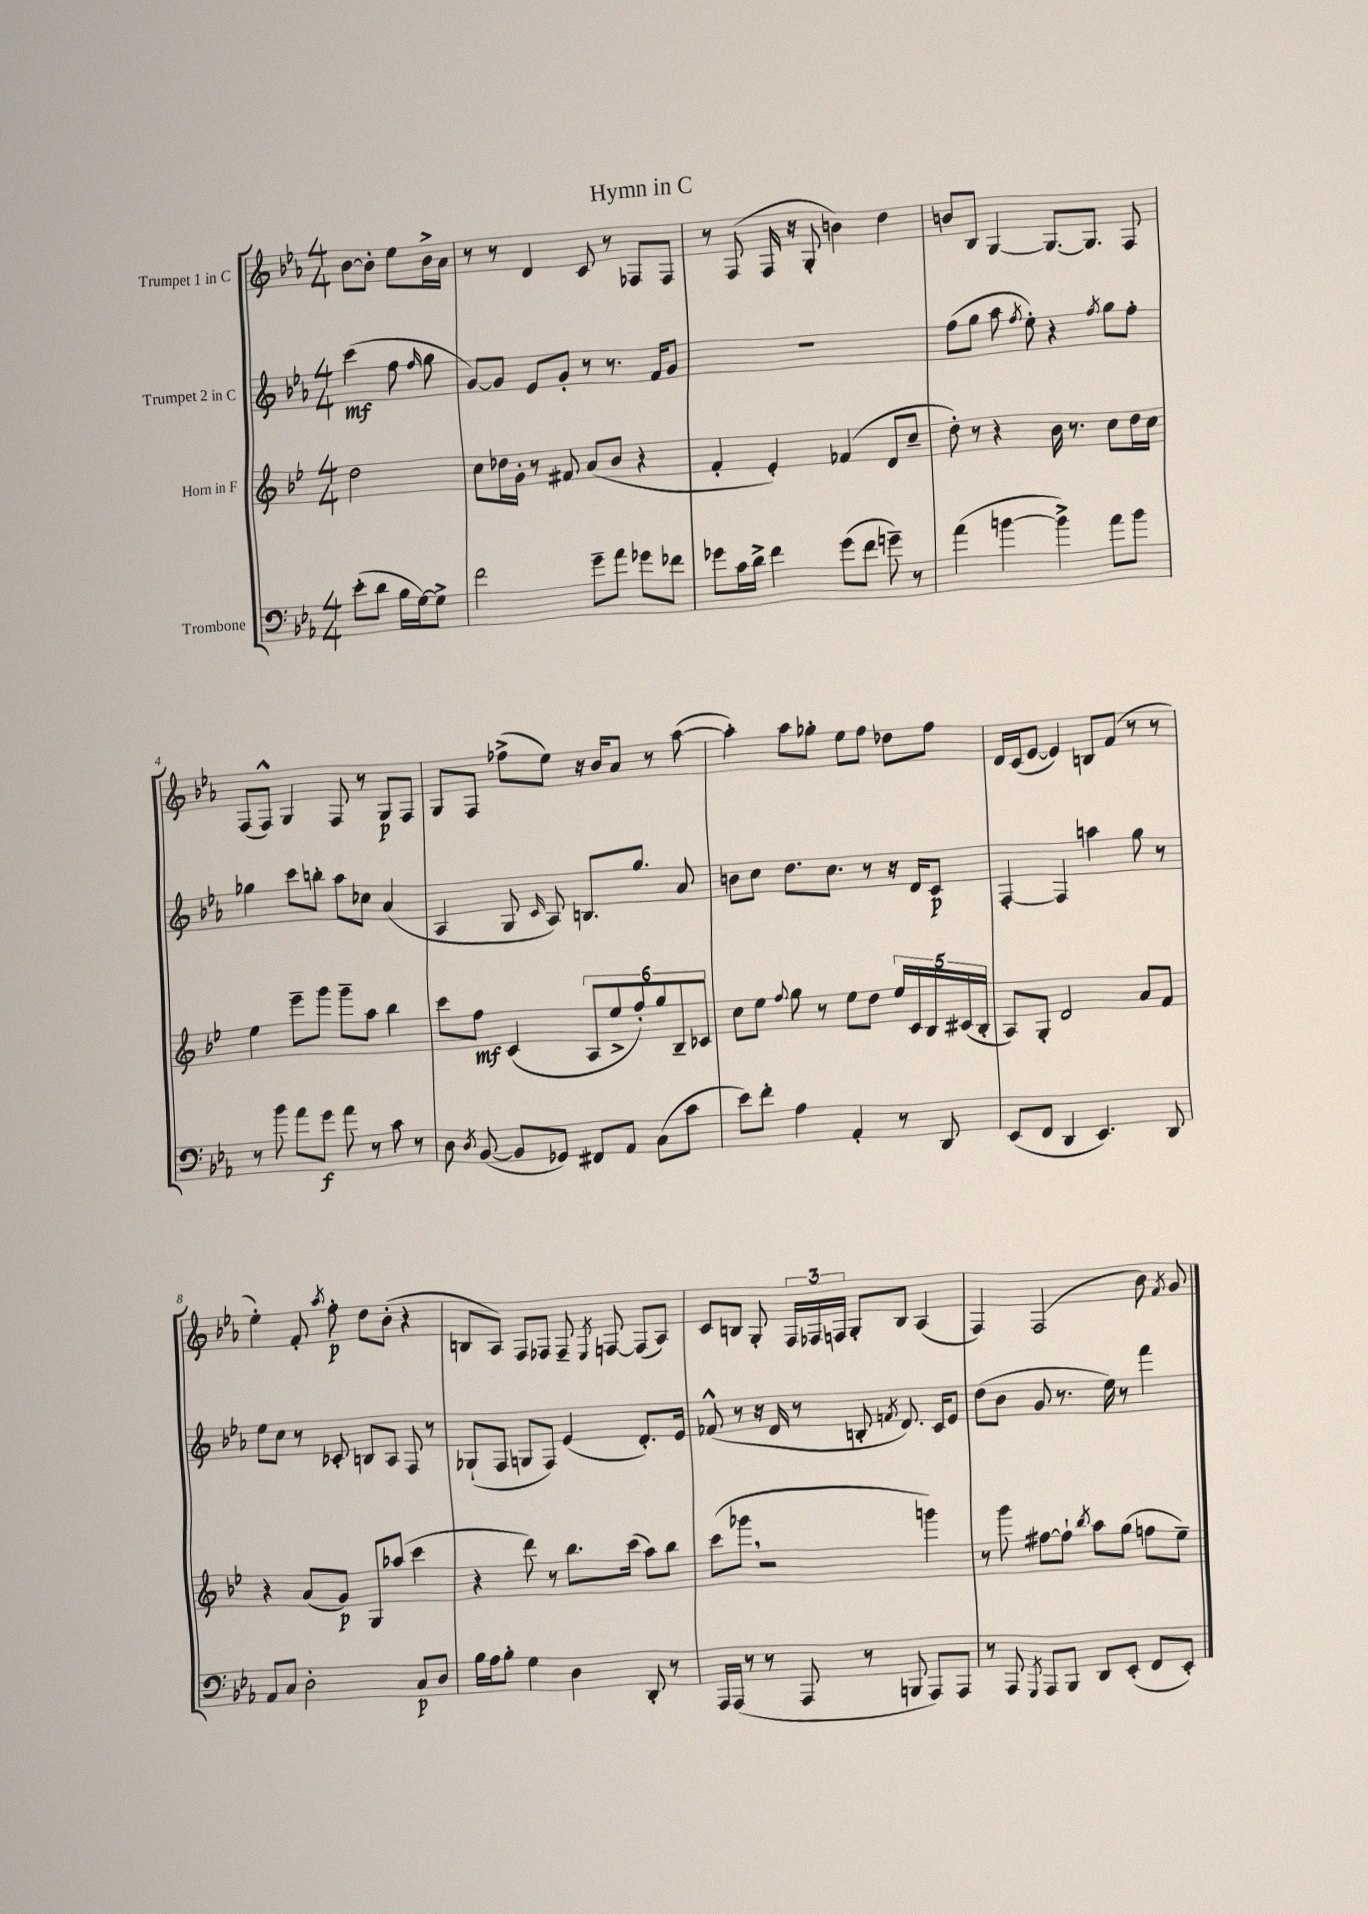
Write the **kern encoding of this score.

**kern	**dynam	**kern	**dynam	**kern	**dynam	**kern	**dynam
*part4	*part4	*part3	*part3	*part2	*part2	*part1	*part1
*staff4	*staff4	*staff3	*staff3	*staff2	*staff2	*staff1	*staff1
*I"Trombone	*	*I"Horn in F	*	*I"Trumpet 2 in C	*	*I"Trumpet 1 in C	*
*clefF4	*	*clefG2	*	*clefG2	*	*clefG2	*
*k[b-e-a-]	*	*k[b-e-]	*	*k[b-e-a-]	*	*k[b-e-a-]	*
*M4/4	*	*M4/4	*	*M4/4	*	*M4/4	*
=	=	=	=	=	=	=	=
(8e-'\L	.	2dd\	.	(4ccc\	mf	[8b-\L	.
8d\J	.	.	.	.	.	8b-'\J]	.
16B-\LL	.	.	.	8ff\	.	8ee-\L	.
[16G\J)	.	.	.	.	.	.	.
.	.	.	.	16qqff/	.	.	.
8G^\J]	.	.	.	8gg\	.	16b-^\L	.
.	.	.	.	.	.	16a-\JJ	.
=1	=1	=1	=1	=1	=1	=1	=1
2f\	.	8cc\L	.	[8g/L)	.	8r	.
.	.	16dd-X\L	.	8g/J]	.	8r	.
.	.	16g'\JJ	.	.	.	.	.
.	.	8r	.	8e-/L	.	4d/	.
.	.	8f#X/	.	8g'/J	.	.	.
8g~\L	.	(8a/L	.	8r	.	8c/	.
8a-\J	.	8b-/J	.	8.r	.	8r	.
8g-X\L	.	4r	.	.	.	8F-X/L	.
.	.	.	.	16f/KL	.	.	.
8f-X\J	.	.	.	8g/J	.	8F-/J	.
=2	=2	=2	=2	=2	=2	=2	=2
8g-X\L	.	4f'/	.	1r	.	8r	.
16c\L	.	.	.	.	.	(8F/	.
16d^\JJ	.	.	.	.	.	.	.
4f\	.	4e-'/)	.	.	.	16F/	.
.	.	.	.	.	.	16r	.
.	.	.	.	.	.	8G'/	.
(8g-\L	.	(4f-X/	.	.	.	4bn\)	.
8f\J	.	.	.	.	.	.	.
8gn~\)	.	8d/L	.	.	.	4dd\	.
8r	.	8cc~/J	.	.	.	.	.
=3	=3	=3	=3	=3	=3	=3	=3
(4a-\	.	8dd'\)	.	(8ff\L	.	8bn/L	.
.	.	8r	.	8gg\J	.	8B-/J	.
[4bn\	.	4r	.	8aa-\	.	[4G/	.
.	.	.	.	8qff/	.	.	.
.	.	.	.	8ee-'\)	.	.	.
4b^\])	.	16b-\	.	4r	.	8.G/L_	.
.	.	8.r	.	.	.	.	.
.	.	.	.	.	.	8.G/J]	.
.	.	.	.	8qff/	.	.	.
8a-\L	.	8cc\L	.	8gg\L	.	.	.
8b\J	.	16dd\L	.	8ff'\J	.	8F/	.
.	.	16cc\JJ	.	.	.	.	.
!!LO:LB:g=z
=4	=4	=4	=4	=4	=4	=4	=4
8r	.	4ee-\	.	4gg-X\	.	(8F/L	.
8b-\	.	.	.	.	.	8F^^/J)	.
8a-\L	.	8eee-~\L	.	8ccc\L	.	4G/	.
8g\J	f	8ggg\J	.	8bbn'\J	.	.	.
8a-\	.	8ggg~\L	.	8aa-\L	.	8F/	.
8r	.	8aa\J	.	8cc-X\J	.	8r	.
8c\	.	4bb-\	.	(4a-/	.	8G/L	p
8r	.	.	.	.	.	8F/J	.
=5	=5	=5	=5	=5	=5	=5	=5
8D\	.	8ccc\L	.	4A-/	.	8G/L	.
8qD/	.	.	.	.	.	.	.
([8BB-/	.	8ff\J	mf	.	.	8F/J	.
8BB-/L]	.	(4c/	.	8G/	.	(8ff-X^\L	.
.	.	.	.	16qqc/	.	.	.
8GG-X/J)	.	.	.	8A-/)	.	8ee-\J)	.
8FF#X/L	.	12A/L	.	8.Bn/L	.	16r	.
.	.	.	.	.	.	16b-/KL	.
.	.	12ee-^/	.	.	.	.	.
8AA-/J	.	.	.	.	.	8a-/J	.
.	.	12ff'/)	.	.	.	.	.
.	.	.	.	8.gg/J	.	.	.
(8C\L	.	12gg/	.	.	.	8r	.
.	.	12B-~/	.	.	.	.	.
8c\J	.	.	.	8a-/	.	([8aa-\	.
.	.	12c-X/J	.	.	.	.	.
=6	=6	=6	=6	=6	=6	=6	=6
8e-\L)	.	8cc\L	.	8bn\L	.	4aa-'\])	.
8f'\J	.	8ee-\J	.	8cc\J	.	.	.
.	.	8qqff/	.	.	.	.	.
4A-\	.	8gg\	.	8.dd\L	.	8aa-\L	.
.	.	8r	.	.	.	8gg-X'\J	.
.	.	.	.	8.cc\J	.	.	.
4AA-'/	.	8ee-\L	.	.	.	8ee-\L	.
.	.	8dd\J	.	8r	.	8ff\J	.
8r	.	20ee-/LL	.	16r	.	8dd-X\L	.
.	.	20c/	.	.	.	.	.
.	.	.	.	16d/KL	.	.	.
.	.	20B-/	.	.	.	.	.
8DD/	.	.	.	8c/J	p	8ff\J	.
.	.	(20c#X/	.	.	.	.	.
.	.	20B-'/JJ	.	.	.	.	.
=7	=7	=7	=7	=7	=7	=7	=7
(8EE-/L	.	8A/L)	.	[4F'/	.	16d/LL	.
.	.	.	.	.	.	(16c/J	.
8FF/J	.	8G'/J	.	.	.	[8e-/J	.
4DD/	.	2d/	.	4F/]	.	4e-/])	.
4.EE-/)	.	.	.	4aan\	.	8Bn/L	.
.	.	.	.	.	.	(8f/J	.
.	.	8a/L	.	8gg\	.	8r	.
8DD/	.	8f/J	.	8r	.	8r	.
!!LO:LB:g=z
=8	=8	=8	=8	=8	=8	=8	=8
8AA-/L	.	4r	.	8ee-\L	.	4ee-'\)	.
8C/J	.	.	.	8cc\J	.	.	.
2D'\	.	(8a/L	.	8r	.	8f'/	.
.	.	.	.	.	.	8qaa-/	.
.	.	8g/J)	p	8c-X'/	.	8ff'\	p
.	.	8G/L	.	8Bn/L	.	8dd\L	.
.	.	(8aa-X/J	.	8A-/J	.	(8b-'\J	.
8C/L	p	4ccc\	.	8F/	.	4r	.
8D/J	.	.	.	8r	.	.	.
=9	=9	=9	=9	=9	=9	=9	=9
16B-\LL	.	4r	.	(8G-X`/L	.	8Bn/L	.
16A-\J	.	.	.	.	.	.	.
8B-'\J	.	.	.	8F/J	.	8A-/J)	.
4G\	.	8ddd\)	.	8Gn/L	.	8F/L	.
.	.	8r	.	8F/J)	.	8F-X/J	.
4D\	.	8.bb-\L	.	(4e-/	.	8F-~/	.
.	.	.	.	.	.	8qE-/	.
.	.	.	.	.	.	[8Fn/	.
.	.	(16ccc\Jk	.	.	.	.	.
8DD'/	.	8aa\L)	.	8.d'/L)	.	(8F/L]	.
8r	.	8bb-\J	.	.	.	8A-/J)	.
.	.	.	.	16e-/Jk	.	.	.
=10	=10	=10	=10	=10	=10	=10	=10
16AAA-/LL	.	(8ccc\L	.	(8f-X^^/	.	8c/L	.
(16AAA-/JJ	.	.	.	.	.	.	.
8r	.	8ggg-X,\J	.	8r	.	8Bn/J	.
8r	.	2r	.	16r	.	8G'/	.
.	.	.	.	16d/	.	.	.
8AAA-/	.	.	.	8r	.	24F/LL	.
.	.	.	.	.	.	24F-X/	.
.	.	.	.	.	.	24Fn/JJ	.
8r	.	.	.	8Bn'/	.	8G'/L	.
.	.	.	.	8qfn/	.	.	.
8BBBn/	.	.	.	8.d/)	.	8B/J	.
8AAA-/L)	.	4gggn\)	.	.	.	(4A-/	.
.	.	.	.	16c/KL	.	.	.
8AAA-/J	.	.	.	8e-/J	.	.	.
=11	=11	=11	=11	=11	=11	=11	=11
8r	.	8r	.	(8dd\L	.	4F/)	.
8AAA-/	.	8ggg\	.	8b-\J	.	.	.
8qGGG/	.	.	.	.	.	.	.
8AAA-/L	.	[8ff#X\L	.	8g/	.	(2F/	.
8BBB-/J	.	8ff#`\J]	.	8.r	.	.	.
.	.	8qbb-/	.	.	.	.	.
8DD/L	.	8aa\L	.	.	.	.	.
.	.	.	.	16ee-\)	.	.	.
(8EE-'/J	.	(8gg\J	.	8r	.	.	.
8FF/L	.	8ffn\L	.	4fff\	.	8b-\)	.
.	.	.	.	.	.	8qf/	.
8EE-'/J)	.	8ee-~\J)	.	.	.	8g/	.
==	==	==	==	==	==	==	==
*-	*-	*-	*-	*-	*-	*-	*-
